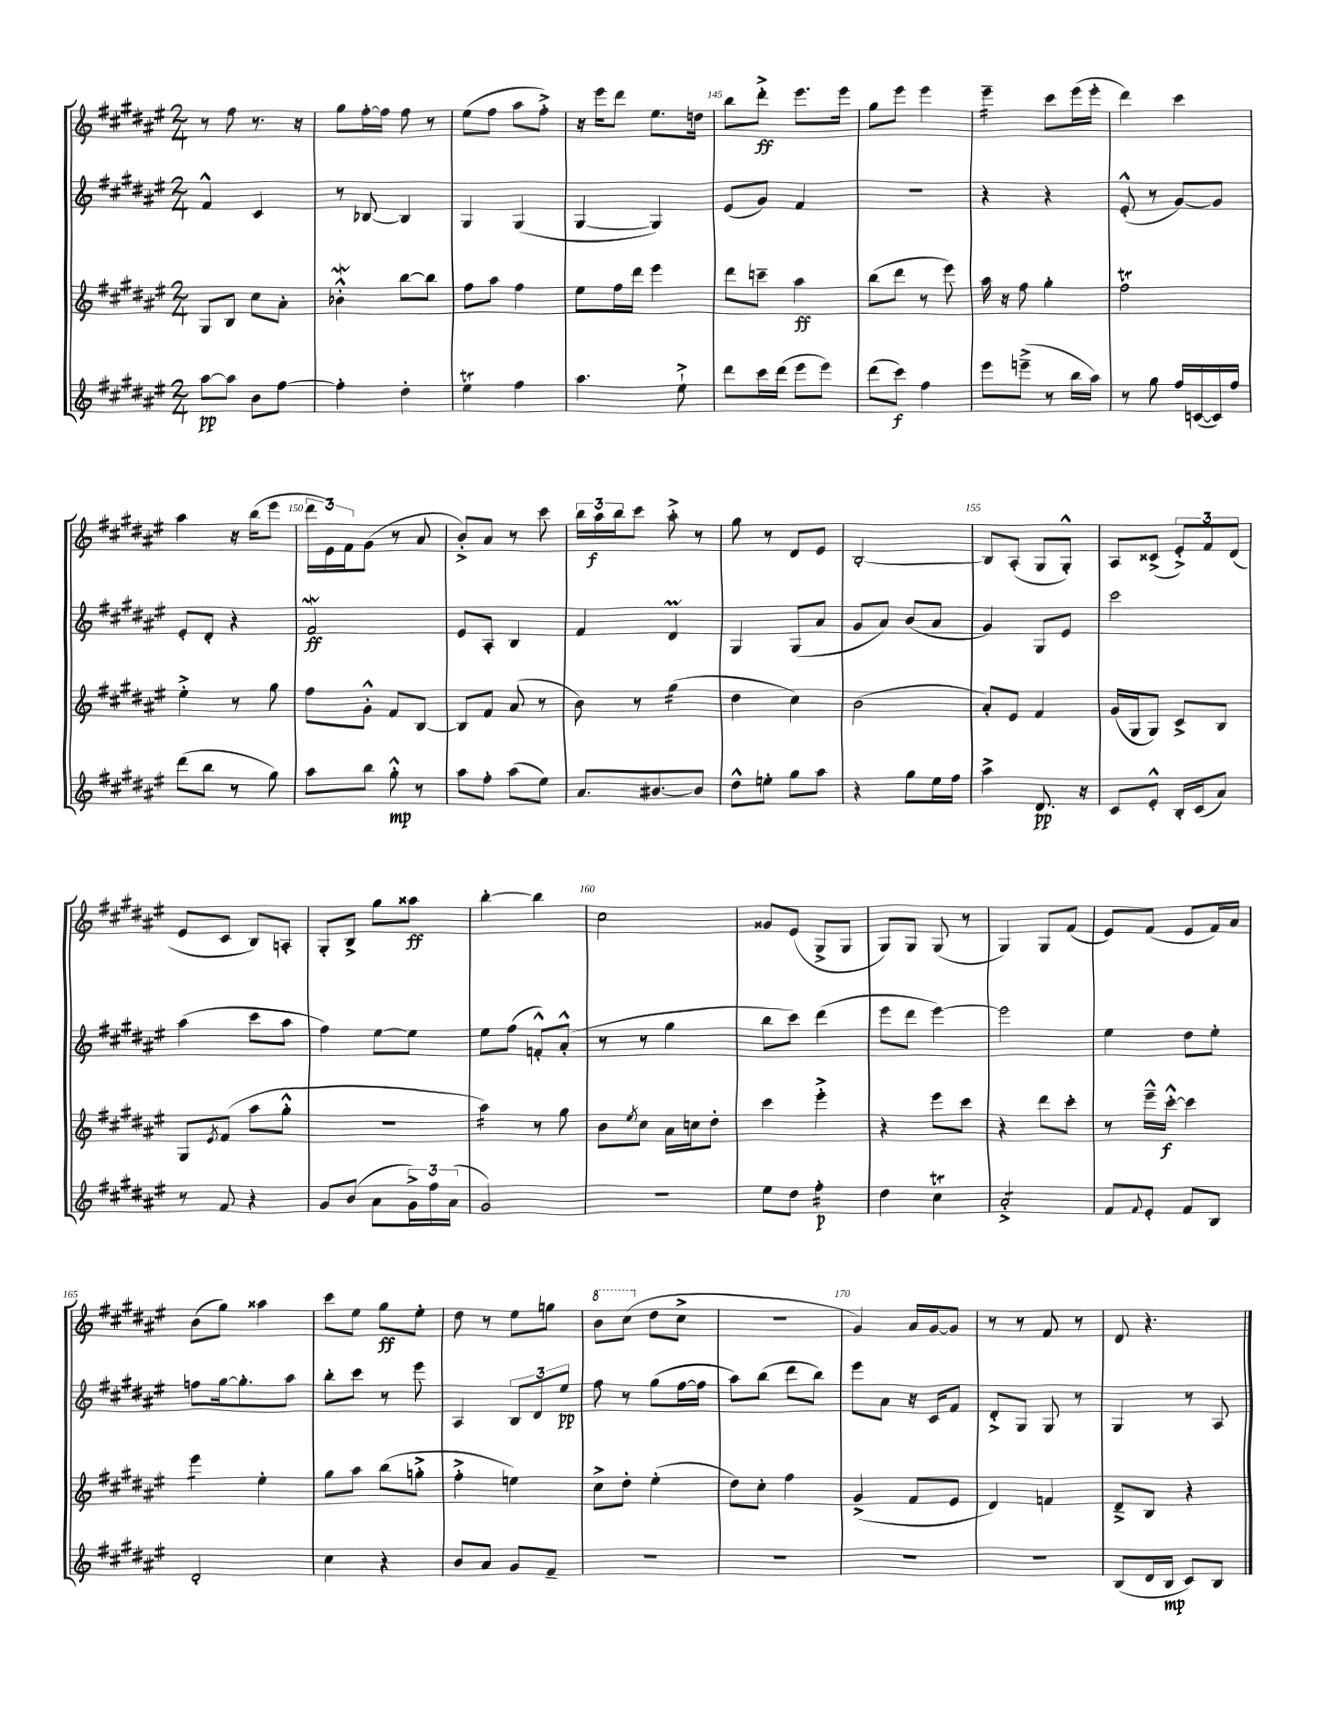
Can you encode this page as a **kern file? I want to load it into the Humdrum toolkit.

**kern	**kern	**kern	**kern
*staff4	*staff3	*staff2	*staff1
*clefG2	*clefG2	*clefG2	*clefG2
*k[f#c#g#d#a#e#]	*k[f#c#g#d#a#e#]	*k[f#c#g#d#a#e#]	*k[f#c#g#d#a#e#]
*M2/4	*M2/4	*M2/4	*M2/4
[8aa#\L	8G#/L	4f#^^/	8r
8aa#\]J	8B/J	.	8ff#\
8b\L	8cc#\L	4c#/	8.r
[8ff#\J	8a#'\J	.	.
.	.	.	16r
=	=	=	=
4ff#'\]	4b-'^^\	8r	8gg#\L
.	.	[8B-/	[16ff#'\L
.	.	.	16ff#\]JJ
4dd#'\	[8bb\L	4B-/]	8ff#\
.	8bb\]J	.	8r
=	=	=	=
4ee#\	8ff#\L	4G#/	(8ee#\L
.	8aa#\J	.	8ff#\J
4ff#\	4ff#\	(4G#/	8aa#\L
.	.	.	8ff#'^\J)
=	=	=	=
4.aa#\	8ee#\L	[4G#/	16r
.	.	.	16eee#\LK
.	16ff#\L	.	8ddd#\J
.	16ddd#\JJ	.	.
.	4eee#\	4G#/])	8.ee#\L
8ee#`^\	.	.	.
.	.	.	16dd\Jk
=	=	=	=
8ddd#\L	8ddd#\L	(8e#/L	8bb\L
16ccc#\L	8ccc~\J	8g#/J)	8ddd#'^\J
(16ddd#\JJ	.	.	.
8eee#\L	4aa#\	4f#/	8.eee#\L
8eee#\J)	.	.	.
.	.	.	16eee#\Jk
=	=	=	=
(8ddd#\L	(8bb\L	2r	8gg#\L
8ccc#\J)	8ddd#\J	.	8eee#\J
4ff#\	8r	.	4eee#\
.	8eee#\)	.	.
=	=	=	=
8eee#\L	16aa#\	4r	4eee#~\
.	16r	.	.
(8eee~^\J	8ff#\	.	.
8r	4gg#'\	4r	8ccc#\L
16bb\LL	.	.	(16eee#\L
16aa#\JJ)	.	.	16eee#'\JJ
=	=	=	=
8r	2ff#\	(8e#'^^/	4ddd#\)
8gg#\	.	8r	.
16ff#/LL	.	[8g#/L)	4ccc#\
([16c/	.	.	.
16c/])	.	8g#/]J	.
16ff#/JJ	.	.	.
=	=	=	=
(8ddd#\L	4ee#'^\	8e#'/L	4aa#\
8bb\J	.	8d#'/J	.
8r	8r	4r	16r
.	.	.	(16bb\LK
8gg#\)	8gg#\	.	8eee#\J
=	=	=	=
8aa#\L	8ff#\L	2f#/	24ddd#\LL
.	.	.	24e#\)
.	.	.	24f#\J
8bb\J	8g#'^^\J	.	(8g#\J
8gg#'^^\	8f#/L	.	8r
8r	[8B/J	.	8a#/
=	=	=	=
8aa#\L	8B/]L	8e#/L	8b'^/L)
8ff#'\J	8f#/J	8A#'/J	8a#/J
(8aa#\L	(8a#/	4B/	8r
8ee#\J)	8r	.	8ccc#\
=	=	=	=
8.a#/L	8b\)	4f#/	24bb\LL
.	.	.	24aa#\
.	.	.	24bb\J
.	8r	.	8ccc#\J
[8.b#/	.	.	.
.	(4gg#\	4d#/	8aa#'^\
8b#/]J	.	.	8r
=	=	=	=
8dd#^^\L	4dd#\	4G#/	8gg#\
8ee'\J	.	.	8r
8gg#\L	4cc#\)	(8G#/L	8d#/L
8aa#\J	.	8a#/J	8e#/J
=	=	=	=
4r	(2b\	8g#/L	[2B'/
.	.	8a#/J)	.
8gg#\L	.	(8b/L	.
16ee#\L	.	8a#/J	.
16ff#\JJ	.	.	.
=	=	=	=
4aa#^\	8a#'/L)	4g#/)	8B/]L
.	8e#/J	.	(8A#'/J
8.d#/	4f#/	8G#/L	8G#/L
.	.	8e#/J	8G#'^^/J)
16r	.	.	.
=	=	=	=
8c#/L	(16g#/LL	2ccc#\	8A#/L
.	16G#/J	.	.
8e#'^^/J	8G#/J)	.	(8c##^/J
16B'/LL	8c#^/L	.	12e#'^/L)
(16c#/J	.	.	.
.	.	.	12f#/
8a#/J)	8B/J	.	.
.	.	.	(12d#/J
=	=	=	=
8r	8G#/L	(4aa#\	8e#/L
.	8qe#/	.	.
8f#/	(8f#/J	.	8c#/J
4r	8aa#\L	8ccc#\L	8B/L)
.	8gg#'^^\J	8aa#\J	8A'/J
=	=	=	=
8g#/L	2r	4ff#\)	8G#'/L
(8b/J	.	.	8B^/J
8a#\L	.	[8ee#\L	8gg#\L
24g#^\L)	.	8ee#\]J	8aa##\J
24ff#\	.	.	.
(24a#\JJ	.	.	.
=	=	=	=
2g#/)	4aa#\)	8ee#\L	[4bb'\
.	.	(8ff#\J	.
.	8r	8f'^^/L)	4bb\]
.	8gg#\	(8a#'^^/J	.
=	=	=	=
2r	8b\L	8r	2cc#\
.	8qee#/	.	.
.	8cc#\J	8r	.
.	16a#\LL	4gg#\	.
.	16cc\J	.	.
.	8dd#'\J	.	.
=	=	=	=
8ee#\L	4ccc#\	8bb\L	8g##/L
8dd#\J	.	8ccc#\J)	(8e#/J
4ff#'\	4eee#'^\	(4ddd#\	8G#^/L
.	.	.	8G#/J
=	=	=	=
4dd#\	4r	8eee#\L	8G#/L)
.	.	8ddd#\J	8G#/J
4cc#\	8eee#\L	[4eee#\)	(8G#/
.	8ccc#\J	.	8r
=	=	=	=
2a#'^/	4r	2eee#\]	4G#/)
.	8ddd#\L	.	8G#/L
.	8ccc#'\J	.	(8f#/J
=	=	=	=
8f#/L	8r	4ee#\	8e#/L)
8qqf#/	.	.	.
8e#'/J	16eee#~^^\LL	.	(8f#/J
.	[16ccc#'^^\JJ	.	.
8f#/L	4ccc#\]	8dd#\L	8e#/L
8B/J	.	8ee#'\J	16f#/L)
.	.	.	16a#/JJ
=	=	=	=
2d#'/	4eee#\	8ff\L	(8b\L
.	.	[16gg#\k	8gg#\J)
.	.	8.gg#'\]	.
.	4ee#'\	.	4aa##\
.	.	8aa#\J	.
=	=	=	=
4cc#\	8gg#\L	8bb'\L	8ccc#\L
.	8aa#\J	8ccc#\J	8ee#\J
4r	(8bb\L	8r	8gg#\L
.	8gg'^\J	8eee#\	8ee#'\J
=	=	=	=
8b/L	4ff#'^\	4A#/	8dd#\
8a#/J	.	.	8r
8g#/L	4ee\)	12B/L	8ee#\L
.	.	12d#/	.
8f#~/J	.	.	8gg\J
.	.	12ee#/J	.
=	=	=	=
2r	8cc#^\L	8ff#\	8bb\L
.	8dd#'\J	8r	(8ccc#\J
.	(4ee#'\	(8gg#\L	8dd#\L
.	.	[16ff#\L	8cc#^\J
.	.	16ff#\]JJ	.
=	=	=	=
2r	8dd#\L)	8aa#\L)	2r
.	8cc#'\J	(8bb\J	.
.	4ff#\	8ddd#\L	.
.	.	8bb\J)	.
=	=	=	=
2r	(4g#^/	8eee#\L	4g#/)
.	.	8a#\J	.
.	8f#/L	16r	16a#/LL
.	.	16c#/LK	[16g#/J
.	8e#/J	8f#/J	8g#/]J
=	=	=	=
2r	4d#/)	8d#'^/L	8r
.	.	8G#/J	8r
.	4f/	8G#/	8f#/
.	.	8r	8r
=	=	=	=
(8B/L	8d#~^/L	4G#/	8d#/
16d#/L	8B/J	.	4.r
16B/JJ	.	.	.
8c#/L)	4r	8r	.
8B/J	.	8A#/	.
==	==	==	==
*-	*-	*-	*-
